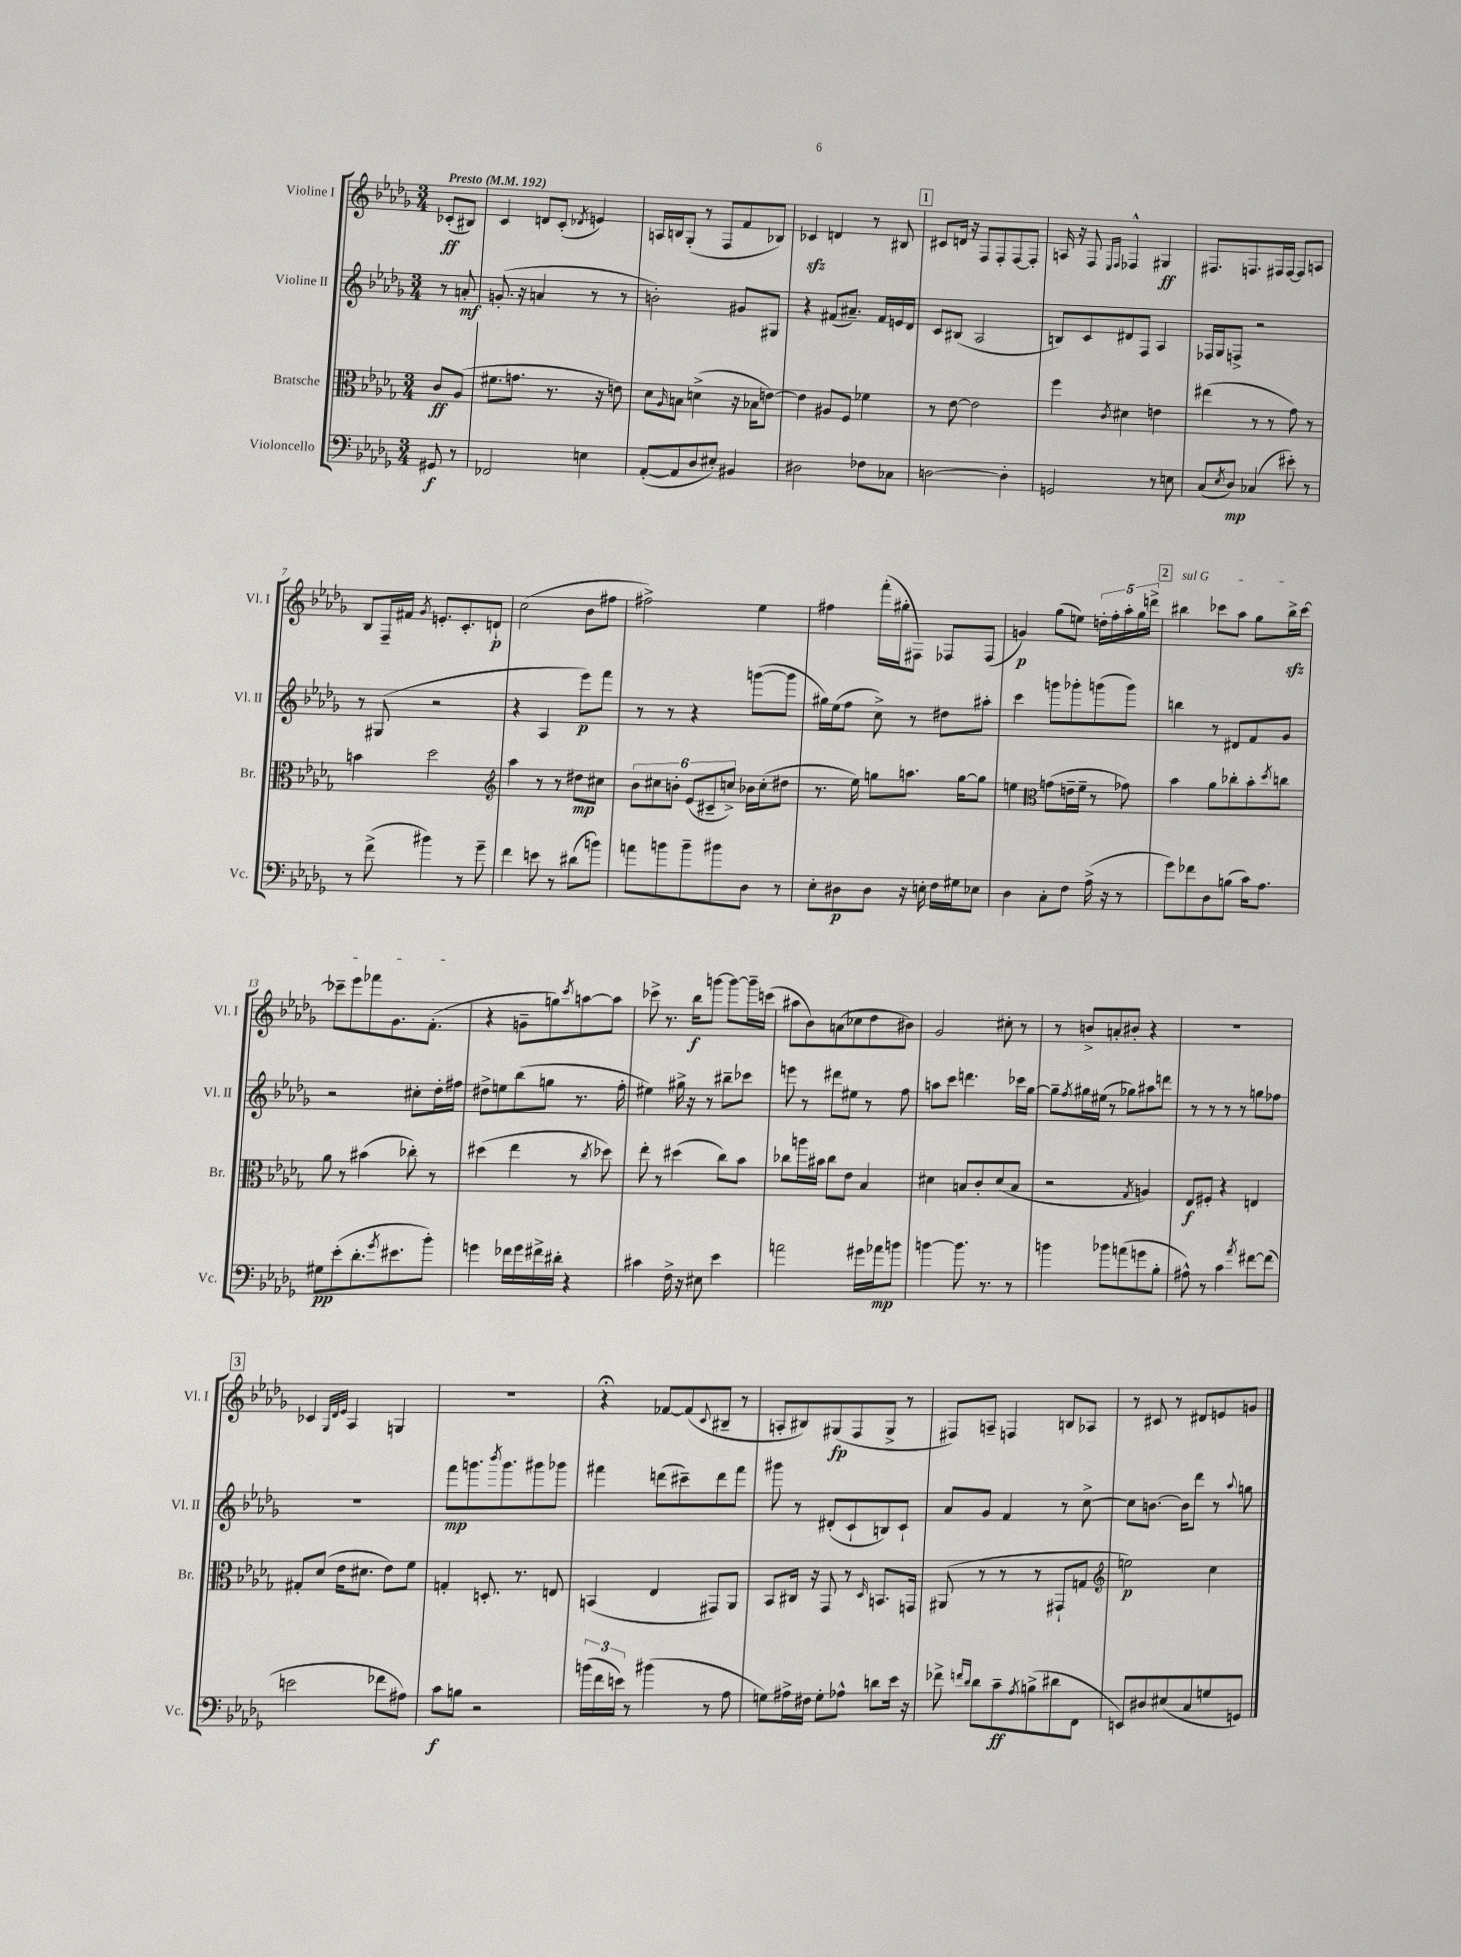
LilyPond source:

<<
\new StaffGroup <<
\new Staff = "s0" \with { instrumentName = "Violine I" shortInstrumentName = "Vl. I" } {
    \clef treble \key des \major \numericTimeSignature \time 3/4 \partial 4 \tempo "Presto" 4 = 192
    ces'8-.\ff( bis8) |
    c'4 d'8 c'8-.( \acciaccatura { des'8 } e'4) |
    a16 b16 ges8-.( r8 f8 f'8 bes8) |
    ces'4\sfz d'4 r8 bis8 |
    \mark \markup { \box "1" } cis'8 d'16 r16 f8 f8-. f8~ f8-. |
    a16 r16 f8 \grace { ees16 f16 } fes4-^ gis4\ff |
    fis8. f8. fis16 fis16~ fis8 a8 |
    bes8 f16-- fis'16 \acciaccatura { ges'8 } e'8.-. c'8.-. d'8-!\p |
    c''2( bes'8 fis''8 |
    fis''2->) ees''4 |
    fis''4 f'''16-.( gis''16-. fis8) fes8 fes8( |
    g'4\p) ges''8( e''8) \tuplet 5/4 { d''16-. f''16-. aes''16-. ges''16 d'''16-> } |
    \mark \markup { \box "2" } \once \override TextSpanner.bound-details.left.text = \markup { \italic "sul G" } bis''4\startTextSpan ces'''8 aes''8 ges''8 bis''16->\sfz ces'''16~ |
    ces'''8-- ees'''8 fes'''8 ges'8. f'8.-.\stopTextSpan( |
    r4 g'8-- g''8) \acciaccatura { c'''8 } a''8~ a''8 |
    ces'''8-> r8. bes''16\f g'''8~ g'''8~ g'''16-- c'''16( |
    ais''8 bes'8) a'8( ces''8 des''8 bis'8) |
    ges'2 cis''8-. r8 |
    r8 b'8-> a'8-. bis'8-. r4 |
    R2. |
    \mark \markup { \box "3" } ces'4 \grace { ges32 des'32 ees'32 } aes4 g4 |
    R2. |
    r4\fermata fes'8~ fes'8( \appoggiatura { c'8 } bis8-- r8 |
    a8-. bis8) gis8\fp( f8 gis8-> r8 |
    fis8) a8-- f4 b8 aes8 |
    r8 cis'8 r8 dis'8 e'8 g'8 \bar "|." |
}
\new Staff = "s1" \with { instrumentName = "Violine II" shortInstrumentName = "Vl. II" } {
    \clef treble \key des \major \numericTimeSignature \time 3/4 \partial 4
    r8 a'8-.\mf |
    g'8.-.( r16 a'4 r8 r8 |
    b'2-.) gis'8 gis8 |
    r4 fis'8( ais'8.--) fis'16 e'16 des'16 |
    \mark \markup { \box "1" } c'8 bis8( aes2 |
    b8) c'8 dis'8 f8 aes4 |
    fes16 ges16 f8-> r2 |
    r8 gis8( r2 |
    r4 aes4 ees'''8\p) f'''8 |
    r8 r8 r4 g'''8~( g'''8 |
    gis''16) ees''16( f''8 c''8->) r8 dis''8 ais''8-. |
    c'''4 g'''8 ges'''8-. g'''8( g'''8) |
    \mark \markup { \box "2" } b''4 r8 dis'8 f'8 ges'8 |
    r2 cis''8-. des''16-. fis''16 |
    dis''8-> e''8 bes''8( g''8 r8. f''16-. |
    eis''4) gis''16-> r16 r8 bis''8-- ces'''8 |
    e'''8 r8 dis'''8 eis''8 r8 f''8 |
    a''8 c'''8 d'''4. ces'''16 ges''16~ |
    ges''8-- \acciaccatura { f''8 } gis''16 eis''16( r8 ges''8) ais''8 d'''8 |
    r8 r8 r8 r8 g''8 fes''8 |
    \mark \markup { \box "3" } R2. |
    f'''8\mp g'''8. \acciaccatura { bes'''8 } g'''8. gis'''8 ges'''8 |
    fis'''4 d'''8( cis'''8--) d'''8 fis'''8 |
    gis'''8 r8 dis'8-.( c'8-! b8) c'8-! |
    aes'8 ges'8 f'4 r8 c''8~-> |
    c''8 b'8.~ b'16 des'''8 r8 \appoggiatura { aes''8 } g''8 \bar "|." |
}
\new Staff = "s2" \with { instrumentName = "Bratsche" shortInstrumentName = "Br." } {
    \clef alto \key des \major \numericTimeSignature \time 3/4 \partial 4
    c'8\ff aes8( |
    fis'8. g'8. r8. r16 e'8) |
    des'8 \grace { aes16 } b8 d'4->( r16 bes16 e'8~) |
    e'4 ais8 f8 fes'4 |
    \mark \markup { \box "1" } r8 ees'8~ ees'2 |
    f''4 \acciaccatura { c'8 } dis'4 e'4 |
    eis''4( r8 r8 ges'8) r8 |
    b'4 des''2 |
    \clef treble aes''4 r8 r8 dis''8\mp cis''8 |
    \tuplet 6/4 { bes'8 cis''8 b'8-. ees'8( cis'8-- c''8->) } bes'16 c''16-.( dis''8 |
    r8. ees''16) g''8 a''8. g''16~ g''8 |
    e''4 \clef alto g'8( e'16-- f'16-- r8 ges'8) |
    \mark \markup { \box "2" } bes'4 aes'8 ces''8-. bes'8-. \acciaccatura { des''8 } c''8 |
    aes'8 r8 bis'4( ces''8-.) r8 |
    dis''4( ees''4 r8 \acciaccatura { c''8 } des''8) |
    ees''8-. r8 dis''4( c''8) bes'8 |
    ces''8 a''16 bis'16 ces''8 ees'8 bes4 |
    dis'4 b8 c'8-. dis'8( b8 |
    r2 \acciaccatura { ges8 } a4) |
    ees8\f fis8-. r4 e4 |
    \mark \markup { \box "3" } gis8-. des'8( ees'16 dis'8. ees'8) f'8 |
    g4-. d8.-. r8. e8 |
    b,4( ees4 gis,8) aes,8 |
    bes,8 cis16 r16 ges,8 r8 \grace { des16 } b,8. g,16 |
    ais,8( r8 r8 r8 gis,8-! g8 |
    \clef treble e''2\p) c''4 \bar "|." |
}
\new Staff = "s3" \with { instrumentName = "Violoncello" shortInstrumentName = "Vc." } {
    \clef bass \key des \major \numericTimeSignature \time 3/4 \partial 4
    gis,8\f r8 |
    fes,2 e4 |
    aes,8~-.( aes,8 des8 eis8-.) bis,4 |
    dis2 fes8 ces8 |
    \mark \markup { \box "1" } d2~ d4-. |
    g,2 r8 e8 |
    c8( \acciaccatura { ees8 } des8\mp) ces4( eis'8-.) r8 |
    r8 f'8->( bis'4) r8 ges'8-- |
    f'4 e'8 r8 dis'8( b'8) |
    a'8 b'8 b'8-- bis'8 des8 r8 |
    ees8-. dis8\p dis8 r16 e16-. f16 gis16 ees8 |
    des4 c8-. f8 aes16->( r16 r8 |
    \mark \markup { \box "2" } ges'8) fes'8 des8 b8( c'16) aes8. |
    gis8\pp ees'8-.( des'8.-. \acciaccatura { ges'8 } eis'8. bes'8-.) |
    g'4 fes'16 g'16 fis'16-> dis'16-. r4 |
    cis'4 f16-> r16 eis8 ees'4 |
    a'2 gis'16 aes'16\mp b'8 |
    b'4~ b'8. r8. r8 |
    b'4 bes'8 a'8( g'8 bes8-. |
    ais8-^) r8 c'4 \acciaccatura { aes'8 } fis'8~ fis'8( |
    \mark \markup { \box "3" } e'2 fes'8 ais8) |
    c'8\f b8 r2 |
    \tuplet 3/2 { b'16( f'16 e'16) } r8 bis'4( r8 aes8 |
    g8) ais16-> fis16 g8-. aes8-^ d'8 ees'16 r16 |
    fes'8-> \grace { f'16 des'16 } des'8 c'8--\ff \acciaccatura { aes8 } b8->( dis'8 f,8 |
    e,8) dis8 eis8( c8 g8 g,8) \bar "|." |
}
>>
>>
